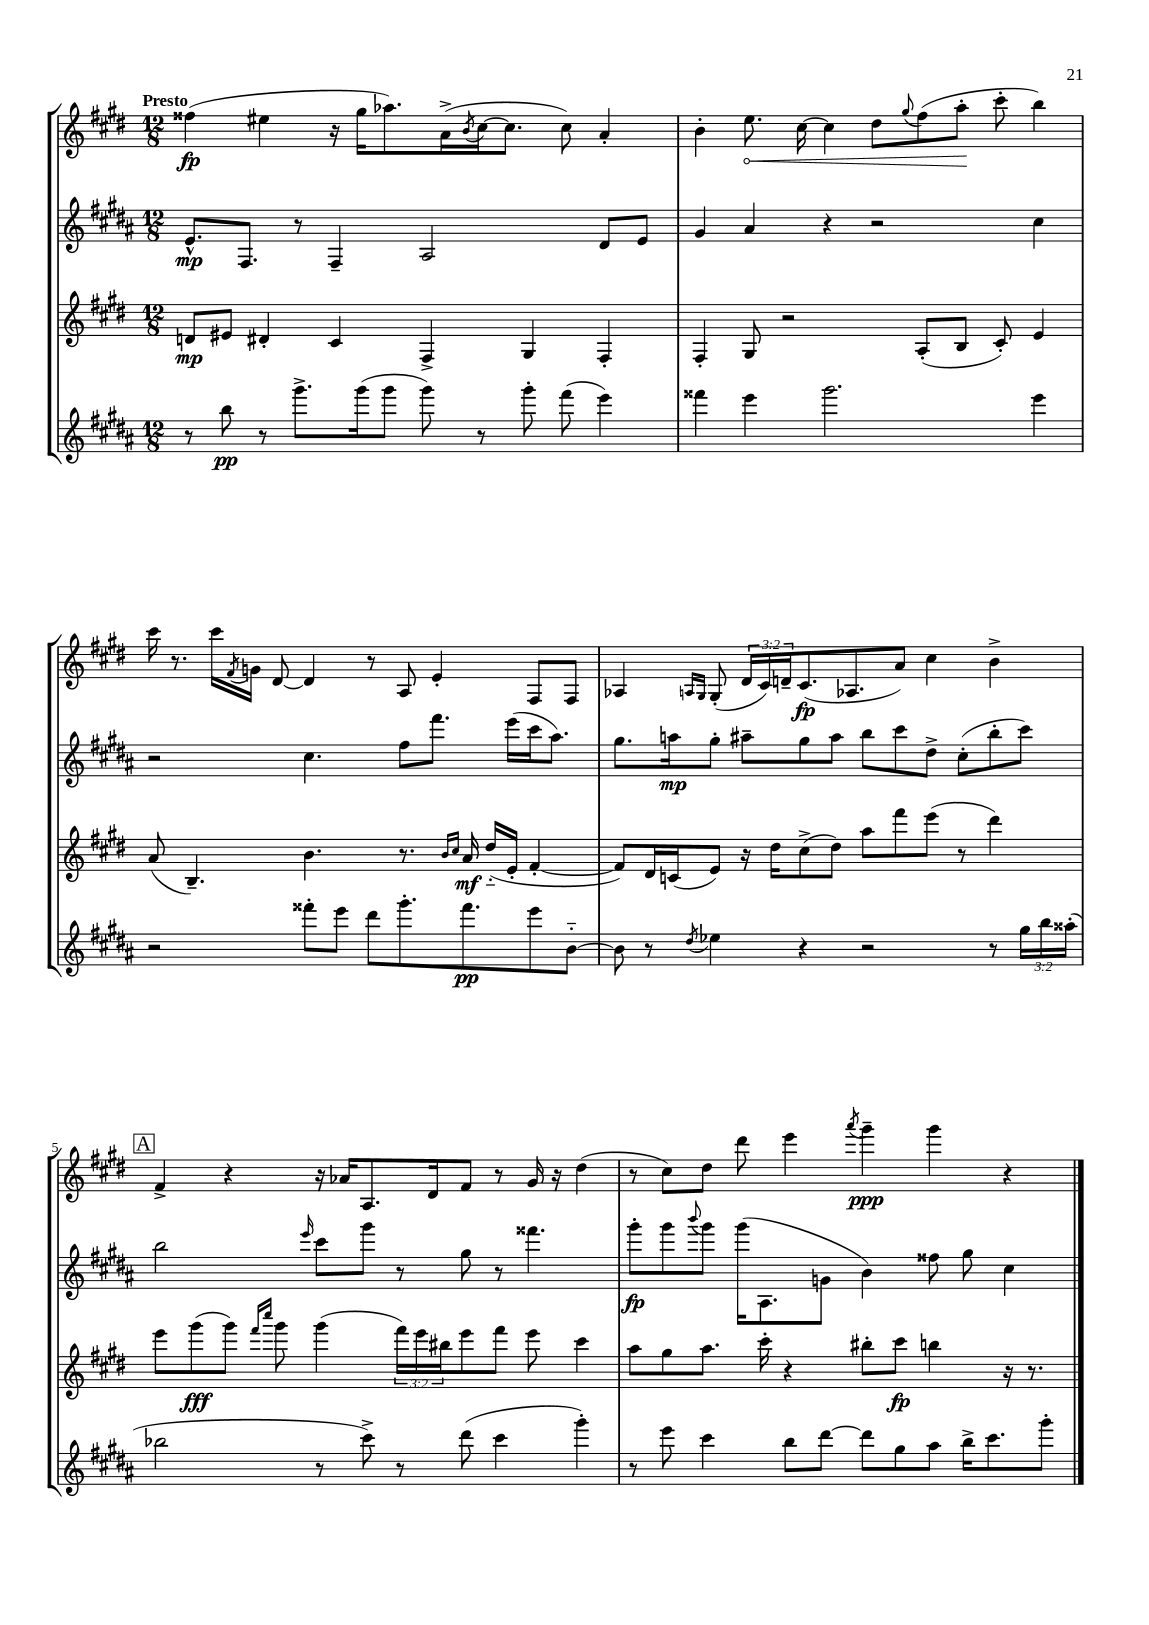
<<
\new StaffGroup <<
\new Staff = "s0" {
    \clef treble \key e \major \numericTimeSignature \time 12/8 \override Staff.TupletNumber.text = #tuplet-number::calc-fraction-text \tempo "Presto"
    fisis''4\fp( eis''4 r16 gis''16 aes''8.) a'16->( \acciaccatura { b'8 } cis''16~ cis''8. cis''8) a'4-. |
    b'4-. \once \override Hairpin.circled-tip = ##t e''8.\< cis''16~ cis''4 dis''8 \appoggiatura { gis''8 } fis''8( a''8-.\! cis'''8-. b''4) |
    cis'''16 r8. cis'''16 \acciaccatura { fis'8 } g'16 dis'8~ dis'4 r8 a8 e'4-. fis8 fis8 |
    aes4 \grace { a16 gis16 } gis8-.( \tuplet 3/2 { dis'16 cis'16) d'16-- } cis'8.\fp( aes8. a'8) cis''4 b'4-> |
    \mark \markup { \box "A" } fis'4-> r4 r16 aes'16 a8. dis'16 fis'8 r8 gis'16 r16 dis''4( |
    r8 cis''8) dis''8 dis'''8 e'''4 \acciaccatura { a'''8 } gis'''4--\ppp gis'''4 r4 \bar "|." |
}
\new Staff = "s1" {
    \clef treble \key b \major \numericTimeSignature \time 12/8
    e'8.-^\mp fis8. r8 fis4-- ais2 dis'8 e'8 |
    gis'4 ais'4 r4 r2 cis''4 |
    r2 cis''4. fis''8 fis'''8. e'''16( cis'''16 ais''8.) |
    gis''8. a''16\mp gis''8-. ais''8-- gis''8 ais''8 b''8 cis'''8 dis''8-> cis''8-.( b''8-. cis'''8) |
    \mark \markup { \box "A" } b''2 \grace { e'''16 } cis'''8 gis'''8 r8 gis''8 r8 fisis'''4. |
    gis'''8-.\fp gis'''8 \appoggiatura { b'''8 } gis'''8 gis'''16( ais8. g'8 b'4) fisis''8 gis''8 cis''4 \bar "|." |
}
\new Staff = "s2" {
    \clef treble \key e \major \numericTimeSignature \time 12/8 \override Staff.TupletNumber.text = #tuplet-number::calc-fraction-text
    d'8\mp eis'8 dis'4-. cis'4 fis4-> gis4 fis4-. |
    fis4-. gis8 r2 a8-.( b8 cis'8-.) e'4 |
    a'8( b4.--) b'4. r8. \grace { b'16 cis''16 } a'16\mf dis''16-_( e'16-. fis'4~-. |
    fis'8) dis'16 c'16( e'8) r16 dis''16 cis''8->( dis''8) a''8 fis'''8 e'''8( r8 dis'''4) |
    \mark \markup { \box "A" } e'''8 gis'''8\fff( gis'''8) \grace { fis'''16 cis''''16 } gis'''8 gis'''4( \tuplet 3/2 { fis'''16) e'''16 bis''16 } e'''8 fis'''8 e'''8 cis'''4 |
    a''8 gis''8 a''8. cis'''16-. r4 bis''8-. cis'''8\fp b''4 r16 r8. \bar "|." |
}
\new Staff = "s3" {
    \clef treble \key b \major \numericTimeSignature \time 12/8 \override Staff.TupletNumber.text = #tuplet-number::calc-fraction-text
    r8 b''8\pp r8 gis'''8.-> gis'''16( gis'''8 gis'''8) r8 gis'''8-. fis'''8( e'''4) |
    fisis'''4 e'''4 gis'''2. e'''4 |
    r2 fisis'''8-. e'''8 dis'''8 gis'''8.-. fisis'''8.\pp e'''8 b'8~-_ |
    b'8 r8 \acciaccatura { dis''8 } ees''4 r4 r2 r8 \tuplet 3/2 { gis''16 b''16 aisis''16-.( } |
    \mark \markup { \box "A" } bes''2 r8 cis'''8->) r8 dis'''8( cis'''4 gis'''4-.) |
    r8 e'''8 cis'''4 b''8 dis'''8~ dis'''8 gis''8 ais''8 b''16-> cis'''8. gis'''8-. \bar "|." |
}
>>
>>
\layout { \context { \Score \override BarNumber.break-visibility = ##(#f #t #t) barNumberVisibility = #(every-nth-bar-number-visible 5) } }
